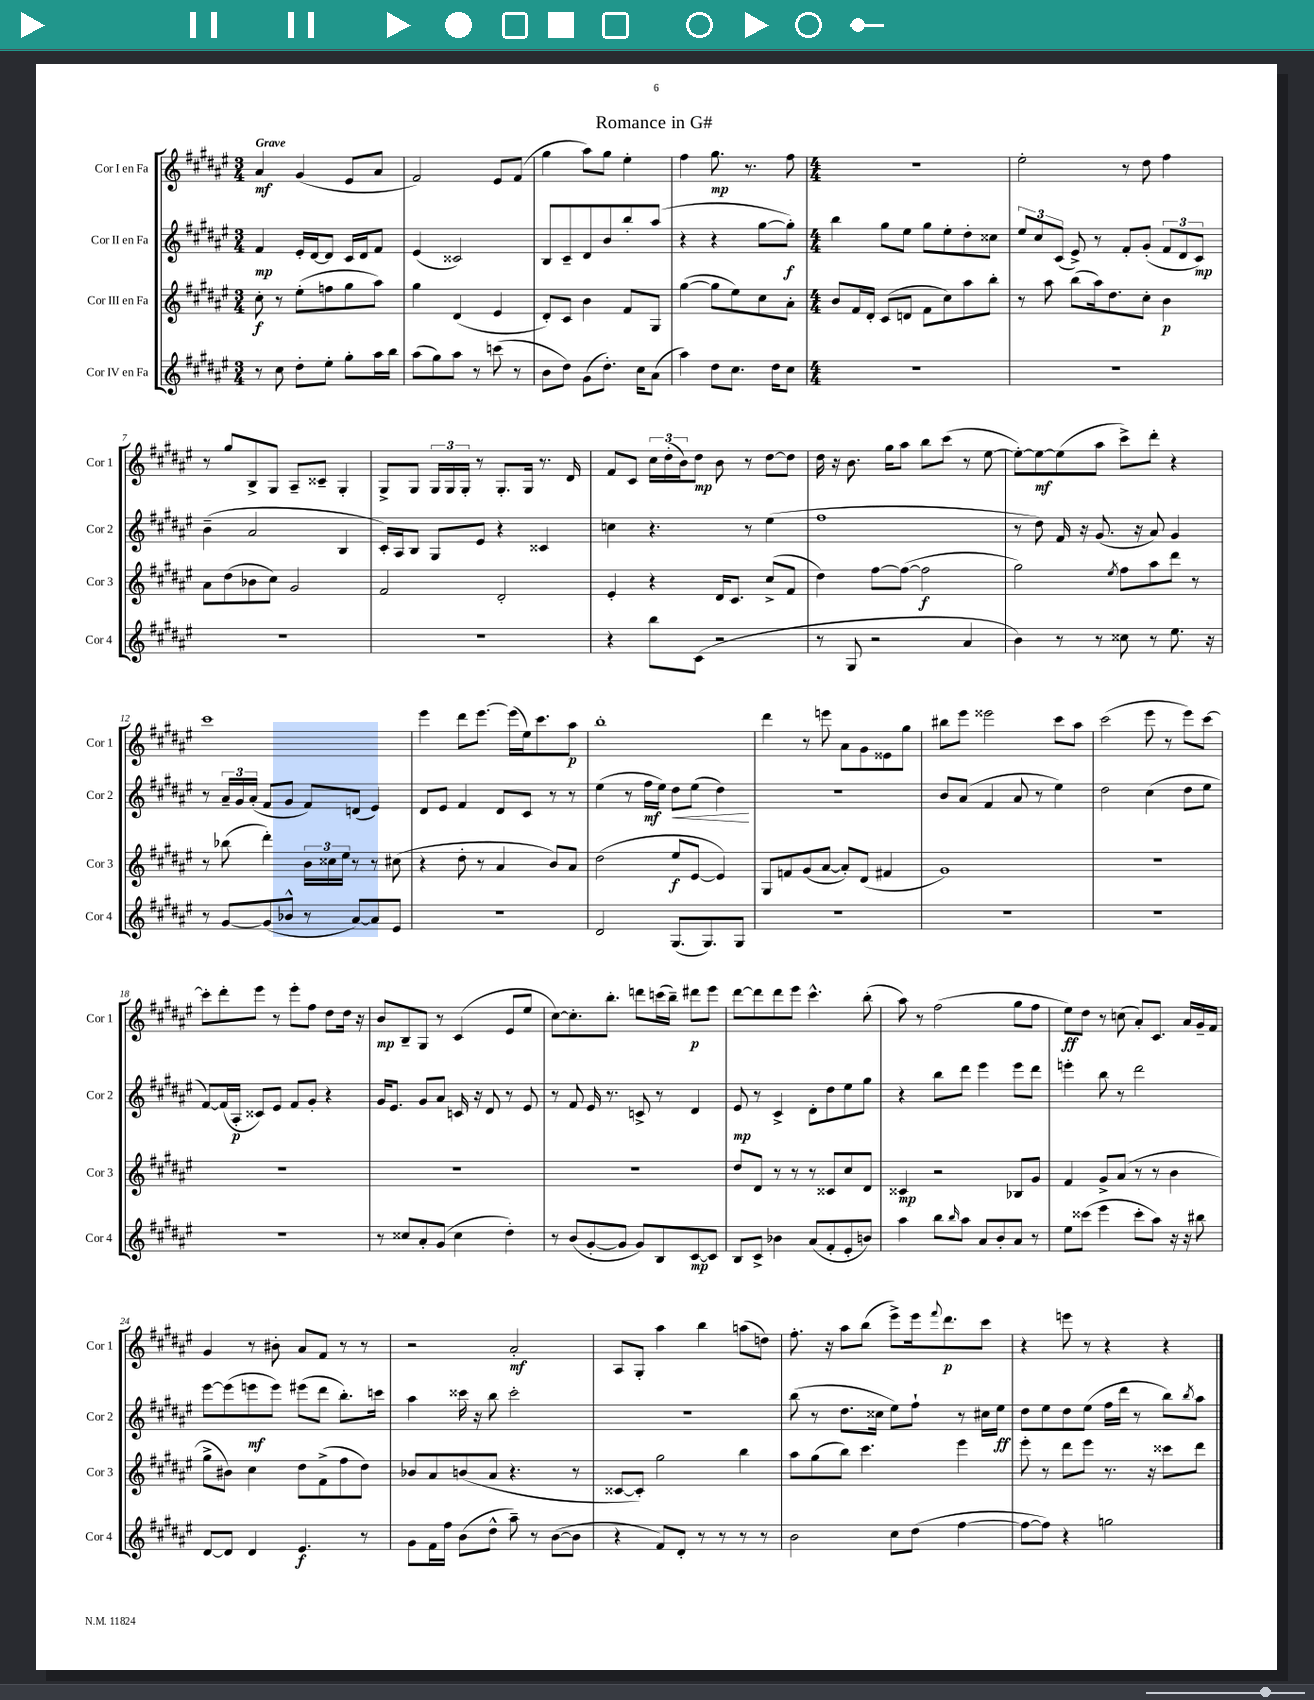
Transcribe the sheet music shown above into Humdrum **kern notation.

**kern	**dynam	**kern	**dynam	**kern	**dynam	**kern	**dynam
*part4	*part4	*part3	*part3	*part2	*part2	*part1	*part1
*staff4	*staff4	*staff3	*staff3	*staff2	*staff2	*staff1	*staff1
*I"Cor IV en Fa	*	*I"Cor III en Fa	*	*I"Cor II en Fa	*	*I"Cor I en Fa	*
*I'Cor 4	*	*I'Cor 3	*	*I'Cor 2	*	*I'Cor 1	*
*clefG2	*	*clefG2	*	*clefG2	*	*clefG2	*
*k[f#c#g#d#a#e#]	*	*k[f#c#g#d#a#e#]	*	*k[f#c#g#d#a#e#]	*	*k[f#c#g#d#a#e#]	*
*M3/4	*	*M3/4	*	*M3/4	*	*M3/4	*
=1	=1	=1	=1	=1	=1	=1	=1
!	!	!	!	!	!	!LO:TX:a:B:t=Grave	!
8r	.	8cc#'\	f	4f#/	mp	4a#/	mf
8cc#\	.	8r	.	.	.	.	.
8dd#'\L	.	(8ee#'\L	.	16e#'/LL	.	(4g#/	.
.	.	.	.	[16d#/J	.	.	.
8ee#'\J	.	8ffn\	.	8d#/J]	.	.	.
8gg#'\L	.	8gg#\	.	16c#/LL	.	8e#/L	.
.	.	.	.	16d#/J	.	.	.
16aa#\L	.	8aa#\J)	.	8f#/J	.	8a#/J	.
16bb\JJ	.	.	.	.	.	.	.
=2	=2	=2	=2	=2	=2	=2	=2
(8aa#\L	.	4gg#\	.	(4e#/	.	2f#/)	.
8gg#\)	.	.	.	.	.	.	.
8aa#\J	.	(4d#/	.	2c##X/)	.	.	.
8r	.	.	.	.	.	.	.
(8cccn\	.	4e#/	.	.	.	8e#/L	.
8r	.	.	.	.	.	(8f#/J	.
=3	=3	=3	=3	=3	=3	=3	=3
8b\L	.	8d#'/L)	.	8B/L	.	4gg#\	.
8dd#\J)	.	8c#/J	.	8c#~/	.	.	.
(8g#\L	.	4b\	.	8d#/	.	8aa#\L)	.
8.dd#'\J)	.	.	.	8b/	.	8gg#\J	.
.	.	8f#/L	.	8bb'/	.	4ee#'\	.
16cc#\KL	.	.	.	.	.	.	.
(8a#\J	.	8G#/J	.	(8aa#/J	.	.	.
=4	=4	=4	=4	=4	=4	=4	=4
4aa#\)	.	([4gg#\	.	4r	.	4ff#\	.
8dd#\L	.	8gg#\L]	.	4r	.	8.gg#\	mp
8.cc#\J	.	8ee#\)	.	.	.	.	.
.	.	.	.	.	.	8.r	.
.	.	8cc#\	.	[8gg#\L	.	.	.
16dd#\KL	.	.	.	.	.	.	.
8cc#\J	.	8a#'\J	.	8gg#'\J])	f	8ff#\	.
=5	=5	=5	=5	=5	=5	=5	=5
*M4/4	*	*M4/4	*	*M4/4	*	*M4/4	*
1r	.	8b/L	.	4bb\	.	1r	.
.	.	16f#/L	.	.	.	.	.
.	.	16d#'/JJ	.	.	.	.	.
.	.	(8c#/L	.	8gg#\L	.	.	.
.	.	8dn/J	.	8ee#\J	.	.	.
.	.	8f#\L	.	8gg#\L	.	.	.
.	.	8cc#\)	.	8ee#'\	.	.	.
.	.	8aa#\	.	8dd#'\	.	.	.
.	.	8bb'\J	.	8cc##X\J	.	.	.
=6	=6	=6	=6	=6	=6	=6	=6
1r	.	8r	.	12ee#/L	.	2ee#'\	.
.	.	.	.	12cc#/	.	.	.
.	.	8aa#\	.	.	.	.	.
.	.	.	.	(12c#/J	.	.	.
.	.	(8bb\L	.	8e#^/)	.	.	.
.	.	16aa#\k)	.	8r	.	.	.
.	.	8.dd#\	.	.	.	.	.
.	.	.	.	8f#'/L	.	8r	.
.	.	8cc#'\J	.	(8g#'/J	.	8dd#\	.
.	.	4b\	p	12f#/L	.	4ff#\	.
.	.	.	.	12d#/	.	.	.
.	.	.	.	12c#/J)	mp	.	.
!!LO:LB:g=z
=7	=7	=7	=7	=7	=7	=7	=7
1r	.	8a#\L	.	(4b~\	.	8r	.
.	.	(8dd#\	.	.	.	8gg#/L	.
.	.	8b-X\	.	2a#/	.	8B^/	.
.	.	8cc#\J)	.	.	.	8G#/J	.
.	.	2g#/	.	.	.	8A#~/L	.
.	.	.	.	.	.	8c##X~/J	.
.	.	.	.	4B/	.	4G#'/	.
=8	=8	=8	=8	=8	=8	=8	=8
1r	.	2f#/	.	16c#'/LL)	.	8G#^/L	.
.	.	.	.	16A#/J	.	.	.
.	.	.	.	8B/J	.	8G#/J	.
.	.	.	.	8G#/L	.	24G#/LL	.
.	.	.	.	.	.	24G#/	.
.	.	.	.	.	.	24G#'/JJ	.
.	.	.	.	8e#/J	.	8r	.
.	.	2d#'/	.	4r	.	8.G#'/L	.
.	.	.	.	.	.	16G#/Jk	.
.	.	.	.	4c##X/	.	8.r	.
.	.	.	.	.	.	16d#/	.
=9	=9	=9	=9	=9	=9	=9	=9
4r	.	4e#'/	.	4ccn\	.	8f#/L	.
.	.	.	.	.	.	8c#/J	.
8bb\L	.	4r	.	4.r	.	24cc#\LL	.
.	.	.	.	.	.	(24dd#'\	.
.	.	.	.	.	.	24b\J)	.
(8c#\J	.	.	.	.	.	8dd#\J	mp
2r	.	16d#/KL	.	.	.	8b\	.
.	.	8.c#/J	.	.	.	.	.
.	.	.	.	8r	.	8r	.
.	.	(8cc#^/L	.	(4ee#\	.	[8dd#\L	.
.	.	8f#/J	.	.	.	8dd#\J]	.
=10	=10	=10	=10	=10	=10	=10	=10
8r	.	4dd#\)	.	1ff#	.	16dd#\	.
.	.	.	.	.	.	16r	.
8G#/	.	.	.	.	.	8.b\	.
2r	.	[8ff#\L	.	.	.	.	.
.	.	.	.	.	.	16gg#\KL	.
.	.	(8ff#\J_	.	.	.	8aa#\J	.
.	.	2ff#\]	f	.	.	8bb\L	.
.	.	.	.	.	.	(8ccc#\J	.
4a#/	.	.	.	.	.	8r	.
.	.	.	.	.	.	[8ee#\	.
=11	=11	=11	=11	=11	=11	=11	=11
4b\)	.	2gg#\)	.	8r	.	8ee#'\L_)	.
.	.	.	.	8dd#\)	.	8ee#\_	mf
8r	.	.	.	16f#/	.	(8ee#\]	.
.	.	.	.	16r	.	.	.
8r	.	.	.	(8.g#/	.	8aa#\J	.
.	.	8qee#/	.	.	.	.	.
8cc##X\	.	8ff#\L	.	.	.	8ccc#^\L)	.
.	.	.	.	16r	.	.	.
8r	.	8aa#\	.	8a#/)	.	8ddd#'\J	.
8.ee#\	.	8ddd#\J	.	4g#/	.	4r	.
.	.	8r	.	.	.	.	.
16r	.	.	.	.	.	.	.
!!LO:LB:g=z
=12	=12	=12	=12	=12	=12	=12	=12
8r	.	8r	.	8r	.	1ccc#	.
[8g#/L	.	(8bb-X\	.	24a#~/LL	.	.	.
.	.	.	.	24g#/	.	.	.
.	.	.	.	(24a#'/JJ	.	.	.
(8g#/]	.	4ddd#'\)	.	8f#/L	.	.	.
8b-X^^/J	.	.	.	8g#/J	.	.	.
8r	.	24b\LL	.	8f#/L)	.	.	.
.	.	24cc##X\	.	.	.	.	.
.	.	24ee#\JJ	.	.	.	.	.
[8a#/L)	.	8r	.	(8dn/J	.	.	.
8a#/]	.	8r	.	4e#/)	.	.	.
8e#/J	.	(8cc#X\	.	.	.	.	.
=13	=13	=13	=13	=13	=13	=13	=13
1r	.	4r	.	8d#/L	.	4eee#\	.
.	.	.	.	8e#/J	.	.	.
.	.	8dd#'\	.	4f#/	.	8ddd#\L	.
.	.	8r	.	.	.	[8.eee#\J	.
.	.	4a#/	.	8d#/L	.	.	.
.	.	.	.	.	.	(16eee#\LL]	.
.	.	.	.	8c#/J	.	16ee#\J)	.
.	.	.	.	.	.	8.ccc#\	.
.	.	8b/L)	.	8r	.	.	.
.	.	8a#/J	.	8r	.	8aa#\J	p
=14	=14	=14	=14	=14	=14	=14	=14
2d#/	.	(2dd#\	.	(4ee#\	.	1bb'	.
.	.	.	.	8r	.	.	.
.	.	.	.	16ff#\LL	mf	.	.
.	.	.	.	16ee#\JJ)	.	.	.
!	!	!	!	!	!LO:HP:b	!	!
(8.G#/L	.	8ee#/L	f	8dd#\L	<	.	.
.	.	[8e#/J	.	(8ee#\J	.	.	.
8.G#/)	.	.	.	.	.	.	.
.	.	4e#/])	.	4dd#\)	.	.	.
8G#/J	.	.	.	.	.	.	.
.	.	.	.	.	[	.	.
=15	=15	=15	=15	=15	=15	=15	=15
1r	.	8G#/L	.	1r	.	4ddd#\	.
.	.	8fn/	.	.	.	.	.
.	.	(8g#/	.	.	.	8r	.
.	.	[8a#/J	.	.	.	8eeen\	.
.	.	8a#'/L])	.	.	.	8a#\L	.
.	.	(8d#/J	.	.	.	8g#\	.
.	.	4f#X/	.	.	.	8e##X\	.
.	.	.	.	.	.	8gg#\J	.
=16	=16	=16	=16	=16	=16	=16	=16
1r	.	1g#)	.	8b/L	.	8bb#X\L	.
.	.	.	.	(8a#/J	.	8eee#\J	.
.	.	.	.	4f#/	.	2eee##X\	.
.	.	.	.	8a#/	.	.	.
.	.	.	.	8r	.	.	.
.	.	.	.	4ee#\)	.	8ccc#\L	.
.	.	.	.	.	.	8aa#\J	.
=17	=17	=17	=17	=17	=17	=17	=17
1r	.	1r	.	2dd#\	.	(2ccc#\	.
.	.	.	.	(4cc#\	.	8eee#\	.
.	.	.	.	.	.	8r	.
.	.	.	.	8dd#\L	.	8eee#\L)	.
.	.	.	.	8ee#\J	.	[8ccc#\J	.
!!LO:LB:g=z
=18	=18	=18	=18	=18	=18	=18	=18
1r	.	1r	.	[8f#/L)	.	8ccc#'\L]	.
.	.	.	.	(16f#/L]	.	8ddd#'\	.
.	.	.	.	16A#'/JJ	p	.	.
.	.	.	.	8c##X/L)	.	8eee#\J	.
.	.	.	.	8e#/J	.	8r	.
.	.	.	.	8f#/L	.	8eee#'\L	.
.	.	.	.	8g#'/J	.	8ff#\J	.
.	.	.	.	4r	.	8dd#\L	.
.	.	.	.	.	.	16dd#\Jk	.
.	.	.	.	.	.	16r	.
=19	=19	=19	=19	=19	=19	=19	=19
8r	.	1r	.	16g#/KL	.	8b/L	mp
.	.	.	.	8.e#/J	.	.	.
8cc##X/L	.	.	.	.	.	8B~/	.
8a#'/	.	.	.	8g#/L	.	8G#/J	.
(8g#/J	.	.	.	8a#/J	.	8r	.
4cc##\	.	.	.	16cn/	.	(4c#/	.
.	.	.	.	16r	.	.	.
.	.	.	.	8d#/	.	.	.
4dd#'\)	.	.	.	8r	.	8e#/L	.
.	.	.	.	8e#/	.	8ee#/J	.
=20	=20	=20	=20	=20	=20	=20	=20
8r	.	1r	.	8r	.	[8cc#\L)	.
(8b/L	.	.	.	8f#/	.	8.cc#'\]	.
[8g#'/	.	.	.	16e#/	.	.	.
.	.	.	.	8.r	.	8.bb'\J	.
8g#/J]	.	.	.	.	.	.	.
8g#/L)	.	.	.	8cn^/	.	8dddn\L	.
8B/	.	.	.	8r	.	(16cccn\L	.
.	.	.	.	.	.	16bb~\JJ)	.
[8c#/	mp	.	.	4d#/	.	8ddd#X\L	p
8c#/J]	.	.	.	.	.	8eee#\J	.
=21	=21	=21	=21	=21	=21	=21	=21
8B/L	.	8dd#/L	.	8e#/	mp	[8ddd#\L	.
8c#^/J	.	8d#/J	.	8r	.	8ddd#\]	.
4b-X\	.	8r	.	4c#^/	.	8ddd#\	.
.	.	8r	.	.	.	8eee#\J	.
(8a#/L	.	8r	.	8d#'\L	.	4.ccc#^^\	.
8f#'/	.	8c##X/L	.	8dd#\	.	.	.
8e#'/	.	8cc#/	.	8ee#\	.	.	.
8bn/J)	.	8d#/J	.	8gg#\J	.	(8bb'\	.
=22	=22	=22	=22	=22	=22	=22	=22
4aa#\	.	4c##X/	mp	4r	.	8aa#\)	.
.	.	.	.	.	.	8r	.
8bb\L	.	2r	.	8bb\L	.	(2ff#\	.
16qqbb/	.	.	.	.	.	.	.
8aa#\J	.	.	.	8ddd#\J	.	.	.
8a#/L	.	.	.	4eee#\	.	.	.
8b'/	.	.	.	.	.	.	.
8a#/J	.	8B-X/L	.	8eee#\L	.	8gg#\L	.
8r	.	8g#/J	.	8ddd#\J	.	8ff#\J	.
=23	=23	=23	=23	=23	=23	=23	=23
8ee#\L	.	4f#/	.	4eeen'\	.	8ee#\L)	ff
(8ccc##X\J	.	.	.	.	.	8dd#\J	.
4eee#\	.	8g#^/L	.	8bb\	.	8r	.
.	.	(8a#/J	.	8r	.	(8ccn\	.
8ccc##'\L	.	8r	.	2ddd#\	.	8a#'/L)	.
8aa#\J)	.	8r	.	.	.	8.c#/J	.
16r	.	4b\	.	.	.	.	.
16r	.	.	.	.	.	16a#/LL	.
8bb#X\	.	.	.	.	.	16g#~/	.
.	.	.	.	.	.	16f#/JJ	.
!!LO:LB:g=z
=24	=24	=24	=24	=24	=24	=24	=24
[8d#/L	.	8gg#^\L	.	[8eee#\L	.	4g#/	.
8d#/J]	.	8b#X\J)	.	(8eee#\]	.	.	.
4d#/	.	4cc#\	.	8eeen\	mf	8r	.
.	.	.	.	8eee\J)	.	8b#X'\	.
4.e#/	f	8dd#\L	.	(8eee#X\L	.	8a#/L	.
.	.	(8f#^\	.	8ddd#\J	.	8f#/J	.
.	.	8ff#\	.	8.bb'\L)	.	8r	.
8r	.	8dd#\J)	.	.	.	8r	.
.	.	.	.	16cccn\Jk	.	.	.
=25	=25	=25	=25	=25	=25	=25	=25
8g#\L	.	8b-X/L	.	4aa#\	.	2r	.
16f#\L	.	8a#/	.	.	.	.	.
16ff#\JJ	.	.	.	.	.	.	.
(8b\L	.	(8bn/	.	16ccc##X\	.	.	.
.	.	.	.	16r	.	.	.
8dd#^^\J	.	8a#/J	.	8bb\	.	.	.
8aa#~\)	.	4.r	.	2ccc##'\	.	2a#'/	mf
8r	.	.	.	.	.	.	.
([8b\L	.	.	.	.	.	.	.
8b\J]	.	8r	.	.	.	.	.
=26	=26	=26	=26	=26	=26	=26	=26
4r	.	[8c##X/L	.	1r	.	8A#/L	.
.	.	8c##'/J])	.	.	.	8G#'/J	.
8f#/L)	.	2gg#\	.	.	.	4aa#\	.
8d#'/J	.	.	.	.	.	.	.
8r	.	.	.	.	.	4bb\	.
8r	.	.	.	.	.	.	.
8r	.	4bb\	.	.	.	(8aan\L	.
8r	.	.	.	.	.	8ddn\J)	.
=27	=27	=27	=27	=27	=27	=27	=27
2b\	.	8aa#\L	.	(8bb\	.	8.ff#'\	.
.	.	(8gg#\	.	8r	.	.	.
.	.	.	.	.	.	16r	.
.	.	8bb\J)	.	8.dd#\L	.	8aa#\L	.
.	.	4.ccc#\	.	.	.	(8bb\J	.
.	.	.	.	16cc##X\Jk	.	.	.
8cc#\L	.	.	.	8ee#\L)	.	8eee#^\L)	.
(8dd#\J	.	.	.	8ff#`\J	.	16eee#\k	.
.	.	.	.	.	.	8qqfff#/	.
.	.	.	.	.	.	8.ddd#\	p
[4ff#\	.	4eee#\	.	8r	.	.	.
.	.	.	.	16cc#X\LL	.	8ccc#\J	.
.	.	.	.	16ee#\JJ	ff	.	.
=28	=28	=28	=28	=28	=28	=28	=28
8ff#\L_	.	8eee#'\	.	8dd#\L	.	4r	.
8ff#\J])	.	8r	.	8ee#\	.	.	.
4r	.	8ddd#\L	.	8dd#\	.	8eeen\	.
.	.	8eee#\J	.	(8ee#\J	.	8r	.
2ggn\	.	8.r	.	16ff#\LL	.	4r	.
.	.	.	.	16ddd#\JJ	.	.	.
.	.	.	.	8r	.	.	.
.	.	16r	.	.	.	.	.
.	.	8ccc##X\L	.	8bb\L)	.	4r	.
.	.	.	.	8qbb/	.	.	.
.	.	8ddd#\J	.	8aa#\J	.	.	.
==	==	==	==	==	==	==	==
*-	*-	*-	*-	*-	*-	*-	*-
